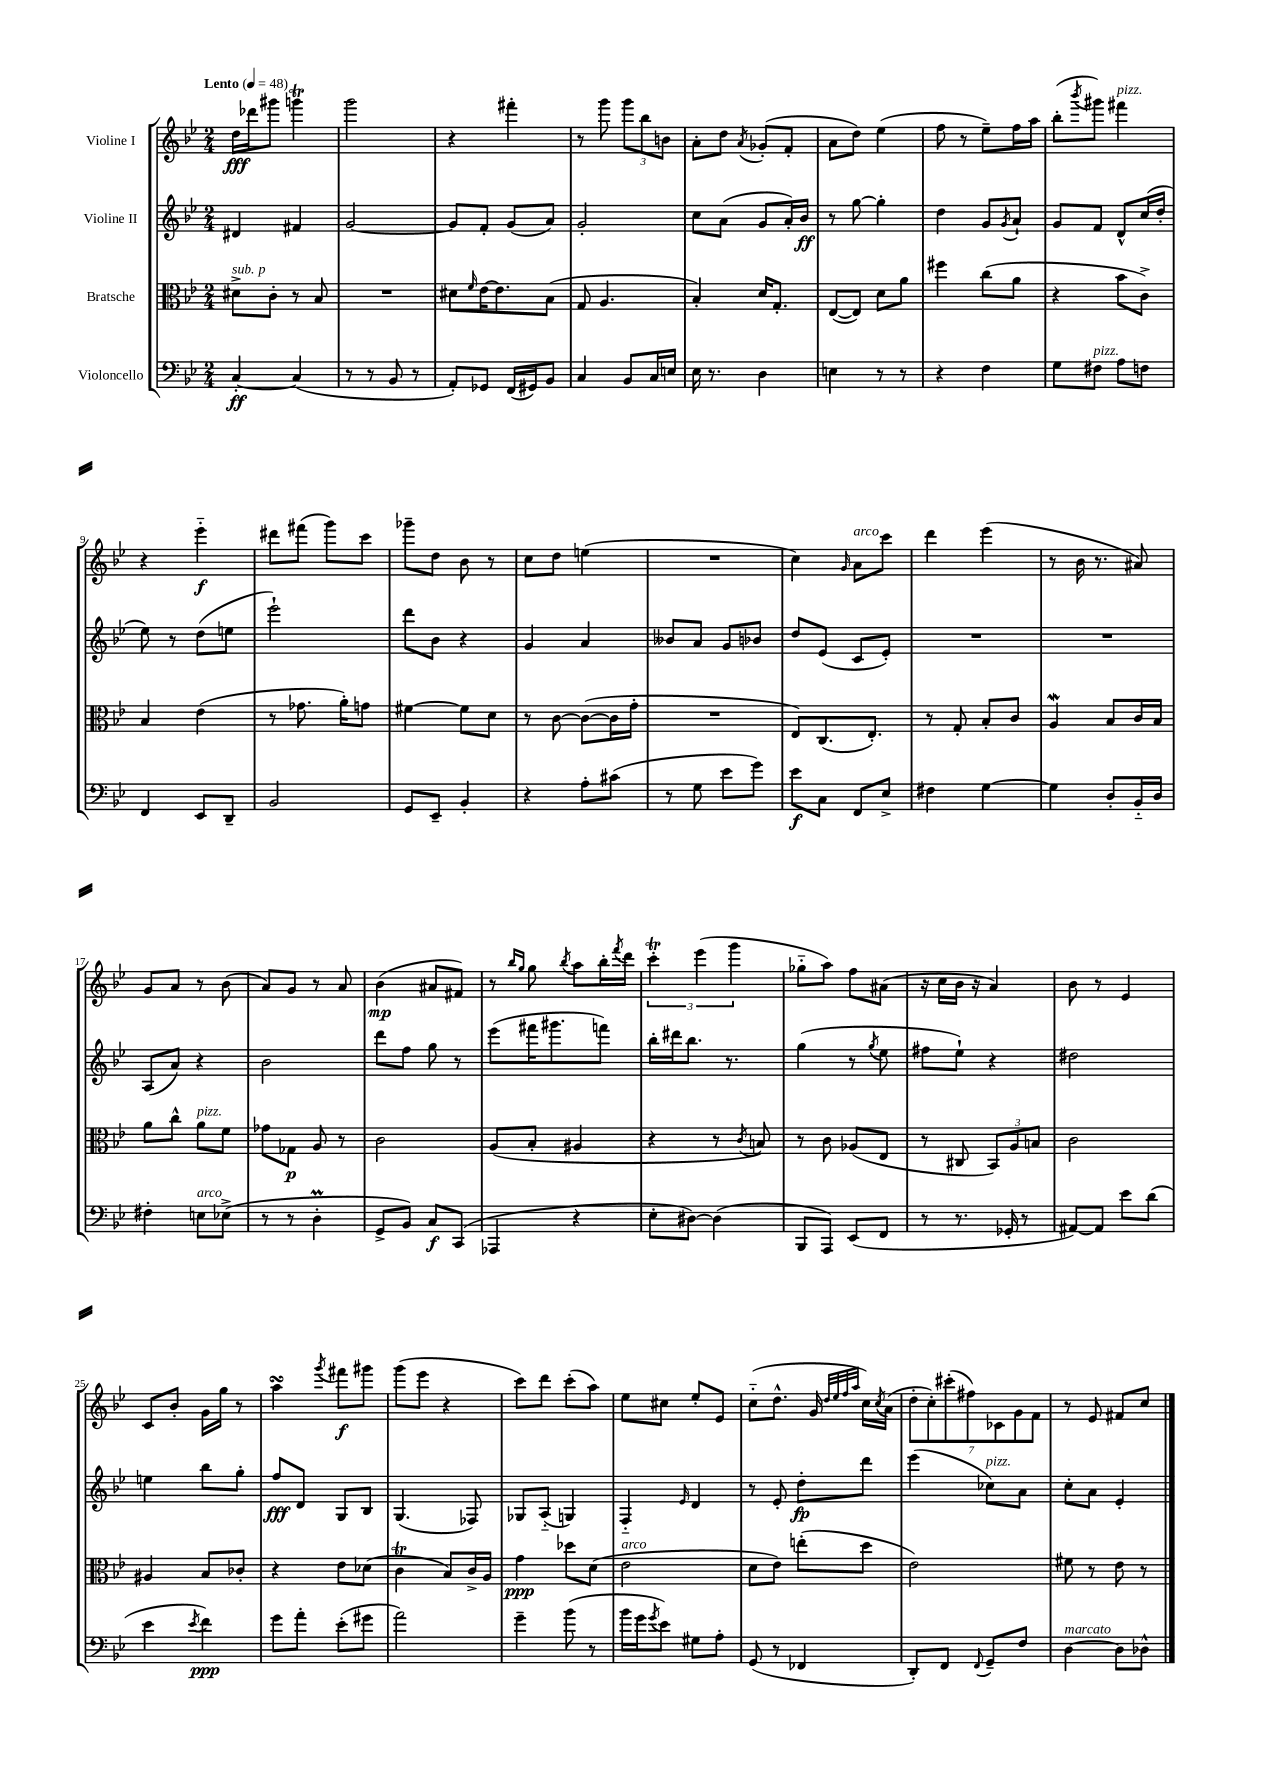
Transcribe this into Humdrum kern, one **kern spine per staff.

**kern	**kern	**kern	**kern
*staff4	*staff3	*staff2	*staff1
*clefF4	*clefC3	*clefG2	*clefG2
*k[b-e-]	*k[b-e-]	*k[b-e-]	*k[b-e-]
*M2/4	*M2/4	*M2/4	*M2/4
*MM48	*MM48	*MM48	*MM48
[4C'/	8d#^\L	4d#/	16dd\LL
.	.	.	16ddd-\J
.	8c'\J	.	8ggg#\J
(4C/]	8r	4f#/	4ggg\
.	8B-/	.	.
=	=	=	=
8r	2r	[2g/	2ggg\
8r	.	.	.
8BB-/	.	.	.
8r	.	.	.
=	=	=	=
8AA'/L)	8d#\L	8g/]L	4r
.	16qqf/	.	.
8GG-/J	[16e-\K	8f'/J	.
.	8.e-\]	.	.
(16FF/LL	.	(8g/L	4fff#'\
16GG#/J)	.	.	.
8BB-/J	(8B-\J	8a/J)	.
=	=	=	=
4C/	8G/	2g'/	8r
.	4.A/	.	8ggg\
8BB-/L	.	.	12ggg\L
.	.	.	12bb-\
16C/L	.	.	.
.	.	.	12b\J
16E/JJ	.	.	.
=	=	=	=
16E-\	4B-'/)	8cc\L	8a'\L
8.r	.	.	.
.	.	(8a\J	8dd\J
.	.	.	8qa/
4D\	16d/LK	8g/L	(8g-'/L
.	8.G'/J	.	.
.	.	16a'/L)	8f'/J
.	.	16b-/JJ	.
=	=	=	=
4E\	([8E-/L	8r	8a\L
.	8E-/]J)	[8gg\	8dd\J)
8r	8d\L	4gg'\]	(4ee-\
8r	8a\J	.	.
=	=	=	=
4r	4ff#\	4dd\	8ff\
.	.	.	8r
4F\	(8cc\L	8g/L	8ee-~\L)
.	.	8qg/	.
.	8a\J	8a`/J	16ff\L
.	.	.	16aa\JJ
=	=	=	=
8G\L	4r	8g/L	(8bb-'\L
.	.	.	8qbbb-/
8F#\J	.	8f/J	8ggg#\J)
8A\L	8b-\L	8d^^/L	4fff#\
8F\J	8c^\J)	(16cc/L	.
.	.	16dd'/JJ	.
=	=	=	=
4FF/	4B-/	8ee-\)	4r
.	.	8r	.
8EE-/L	(4e-\	(8dd\L	4eee-'~\
8DD~/J	.	8ee\J	.
=	=	=	=
2BB-/	8r	2eee-`\)	8ddd#\L
.	8.g-\	.	(8fff#\J
.	.	.	8ggg\L)
.	16a'\LK)	.	.
.	8g\J	.	8ccc\J
=	=	=	=
8GG/L	[4f#\	8ddd\L	8ggg-~\L
8EE-~/J	.	8b-\J	8dd\J
4BB-'/	8f#\]L	4r	8b-\
.	8d\J	.	8r
=	=	=	=
4r	8r	4g/	8cc\L
.	[8c\	.	8dd\J
8A'\L	(8c\_L	4a/	(4ee\
(8c#\J	16c\]L	.	.
.	16g'\JJ	.	.
=	=	=	=
8r	2r	8b--/L	2r
8G\	.	8a/J	.
8e-\L	.	8g/L	.
8g\J)	.	8b-/J	.
=	=	=	=
8e-\L	8E-/L)	8dd/L	4cc\)
8C\J	(8.C/	(8e-/J	.
.	.	.	16qqg/
8FF/L	.	8c/L	8a\L
.	8.E-'/J)	.	.
8E-^/J	.	8e-'/J)	8ccc\J
=	=	=	=
4F#\	8r	2r	4ddd\
.	8G'/	.	.
[4G\	8B-'/L	.	(4eee-\
.	8c/J	.	.
=	=	=	=
4G\]	4A/	2r	8r
.	.	.	16b-\
.	.	.	8.r
8D'/L	8B-/L	.	.
16BB-'~/L	16c/L	.	8a#/)
16D/JJ	16B-/JJ	.	.
=	=	=	=
4F#'\	8a\L	(8A/L	8g/L
.	8cc^^\J	8a/J)	8a/J
8E\L	8a\L	4r	8r
(8E-^\J	8f\J	.	(8b-\
=	=	=	=
8r	8g-\L	2b-\	8a/L)
8r	8G-\J	.	8g/J
4D'\	8A/	.	8r
.	8r	.	8a/
=	=	=	=
8GG^/L	2c\	8ddd\L	(4b-\
8BB-/J)	.	8ff\J	.
8C/L	.	8gg\	8a#/L
(8CC/J	.	8r	8f#/J)
=	=	=	=
4AAA-/	(8A/L	(8eee-\L	8r
.	.	.	16qqbb-/LL
.	.	.	16qqgg/JJ
.	8B-'/J	16fff#\K	8gg\
.	.	8.ggg#\	.
.	.	.	8qbb-/
4r	4A#/	.	8aa\L
.	.	8fff\J)	16bb-'\L
.	.	.	8qfff/
.	.	.	16ddd\JJ
=	=	=	=
8E-'\L	4r	16bb-'\LL	6ccc'\
.	.	16ddd#\J	.
[8D#\J)	.	8.bb-\J	.
.	.	.	(6eee-\
(4D#\]	8r	.	.
.	.	8.r	.
.	.	.	6ggg\
.	8qc/	.	.
.	8B/)	.	.
=	=	=	=
8BBB-/L	8r	(4gg\	8gg-'~\L
8AAA/J)	8c\	.	8aa\J)
(8EE-/L	(8A-/L	8r	8ff\L
.	.	8qgg/	.
8FF/J	8E-/J	8ee-\	(8a#\J
=	=	=	=
8r	8r	8ff#\L	16r
.	.	.	16cc\LL
8.r	8C#/	8ee-`\J)	16b-\JJ
.	.	.	16r
.	12BB-/L)	4r	4a/)
16GG-'/	.	.	.
.	12A/	.	.
8r	.	.	.
.	12B/J	.	.
=	=	=	=
[8AA#/L)	2c\	2dd#\	8b-\
8AA#/]J	.	.	8r
8e-\L	.	.	4e-/
(8d\J	.	.	.
=	=	=	=
4e-\	4A#/	4ee\	8c/L
.	.	.	8b-'/J
8qe-/	.	.	.
4f\)	8B-/L	8bb-\L	16g\LL
.	.	.	16gg\JJ
.	8c-'/J	8gg'\J	8r
=	=	=	=
8g\L	4r	8ff/L	4aa\
8a'\J	.	8d/J	.
.	.	.	8qggg/
(8e-'\L	8e-\L	8G/L	8fff#\L
8g#\J	(8d-\J	8B-/J	8ggg#\J
=	=	=	=
2a\)	4c\	(4.G/	(8ggg\L
.	.	.	8eee-\J
.	8B-/L)	.	4r
.	16c^/L	8F-/)	.
.	16A/JJ	.	.
=	=	=	=
4g~\	4g\	8G-/L	8ccc\L)
.	.	(8A'~/J	8ddd\J
(8b-\	8dd-\L	4G/)	(8ccc'\L
8r	(8d\J	.	8aa\J)
=	=	=	=
16b-\LL	2e-\	4F'~/	8ee-\L
16g\J	.	.	.
8qg/	.	.	.
8e-\J)	.	.	8cc#\J
.	.	16qqe-/	.
8G#\L	.	4d/	8ee-'/L
8A'\J	.	.	8e-/J
=	=	=	=
(8GG/	8d\L	8r	(8cc'~\L
8r	8e-\J)	8e-'/	8.dd^^\J
4FF-/	(8ee'\L	8dd'\L	.
.	.	.	16g/
.	.	.	32qqdd/LLL
.	.	.	32qqee-/
.	.	.	32qqff/
.	.	.	32qqaa/JJJ
.	8dd\J	8ddd\J	16cc\LL)
.	.	.	8qcc/
.	.	.	(16a\JJ
=	=	=	=
8DD'/L)	2e-\)	(4eee-\	14dd'\L
.	.	.	14cc'\)
8FF/J	.	.	.
.	.	.	(14ccc#'\
.	.	.	14ff#\)
8qqFF/	.	.	.
8GG~/L	.	8cc-\L)	.
.	.	.	14c-\
.	.	.	14g\
8F/J	.	8a\J	.
.	.	.	14f\J
=	=	=	=
[4D\	8f#\	8cc'\L	8r
.	8r	8a\J	8e-/
8D\]L	8e-\	4e-'/	8f#/L
8D-^^\J	8r	.	8cc/J
==	==	==	==
*-	*-	*-	*-
